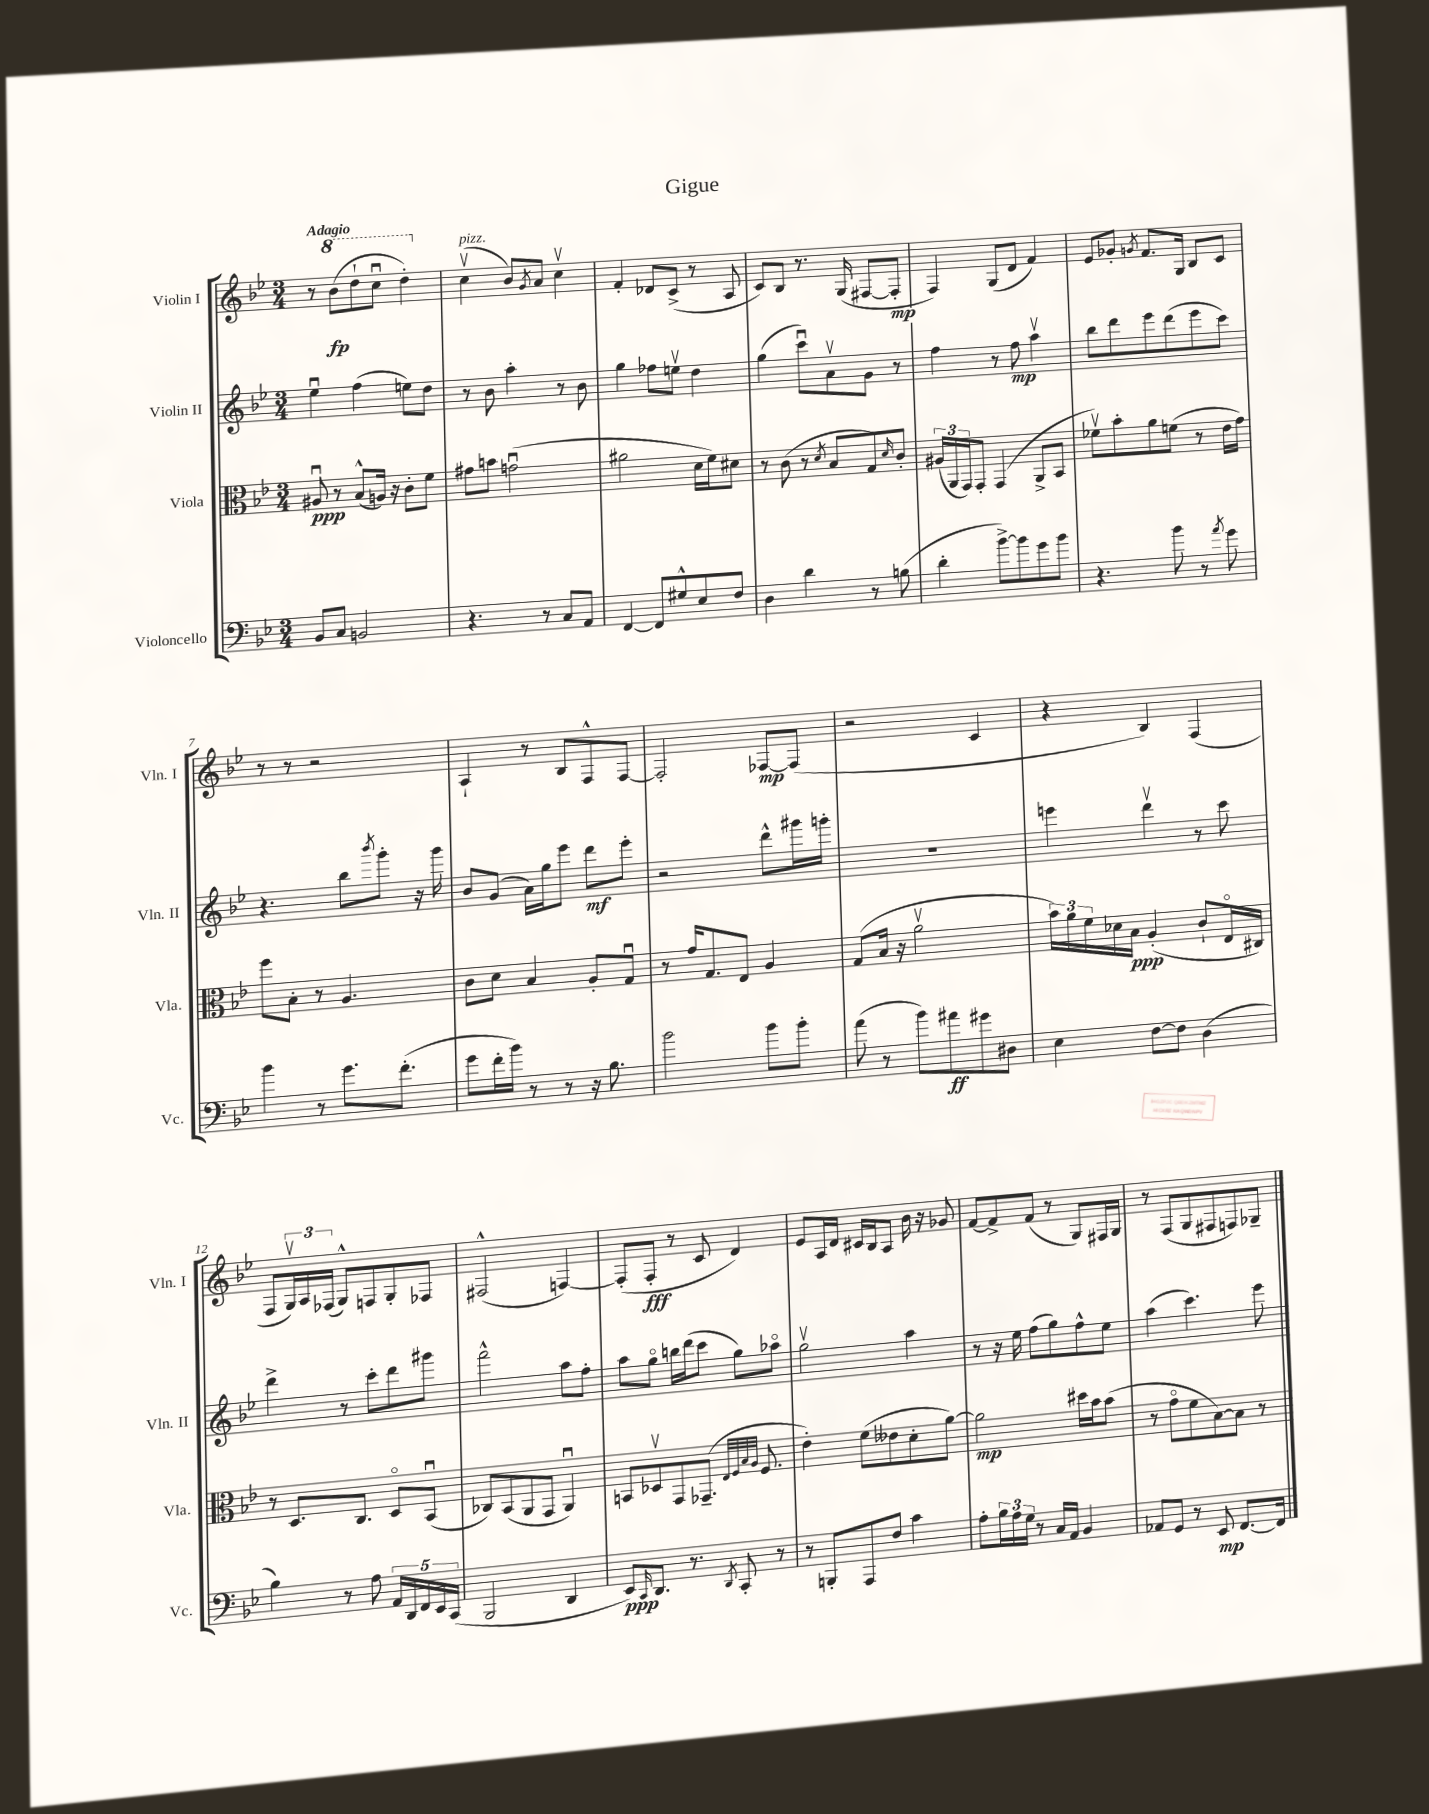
\header { title = "Gigue" }
<<
\new StaffGroup <<
\new Staff = "s0" \with { instrumentName = "Violin I" shortInstrumentName = "Vln. I" } {
    \clef treble \key bes \major \numericTimeSignature \time 3/4 \tempo "Adagio"
    r8 \ottava #1 bes''8\fp( d'''8-! c'''8\downbow d'''4-.) \ottava #0 |
    c''4\upbow^\markup { \italic "pizz." }( bes'8) \acciaccatura { g'8 } a'8 c''4\upbow |
    f'4-. des'8 c'8->( r8 a8 |
    c'8) bes8 r8. g16( fis8~ fis8-.\mp |
    f4) g8( d'8 f'4) |
    ees'8 ges'8-. \acciaccatura { g'8 } f'8. g16 bes8 c'8 |
    r8 r8 r2 |
    a4-! r8 bes8 f8-^ f8~ |
    f2-. fes8~\mp fes8( |
    r2 c'4 |
    r4 bes4) f4( |
    f8 \tuplet 3/2 { g16\upbow) a16 fes16( } g8-^) f8 g8-. fes8 |
    fis2-^( f4~) |
    f8-.( f8-.\fff r8 c'8 d'4) |
    ees'8 a16 d'16 cis'16 bes16 a8 bes'16 r16 ges'8 |
    f'8~ f'8-> f'8( r8 g8) fis16 g16 |
    r8 f8( g8 fis8 f8) ges8-- \bar "|." |
}
\new Staff = "s1" \with { instrumentName = "Violin II" shortInstrumentName = "Vln. II" } {
    \clef treble \key bes \major \numericTimeSignature \time 3/4
    ees''4\downbow f''4( e''8) d''8 |
    r8 bes'8 a''4-. r8 bes'8 |
    g''4 fes''8 e''8\upbow d''4 |
    g''4( c'''8\downbow) a'8\upbow g'8 r8 |
    f''4 r8 f''8\mp a''4\upbow |
    bes''8 d'''8 ees'''8 d'''8( ees'''8 c'''8) |
    r4. bes''8 \acciaccatura { bes'''8 } g'''8-. r16 g'''16 |
    bes'8 g'8( a'16) g''16 ees'''8 d'''8\mf ees'''8-. |
    r2 d'''8-^ gis'''16 g'''16-. |
    R2. |
    e'''4 d'''4\upbow r8 c'''8 |
    d'''4-> r8 c'''8-. d'''8 gis'''8 |
    f'''2-^ a''8 f''8-. |
    a''8 g''8\flageolet b''16 d'''16( c'''8 g''8) aes''8\flageolet |
    g''2\upbow a''4 |
    r8 r16 ees''16 f''8( g''8) f''8-^ ees''8 |
    a''4( c'''4.) ees'''8 \bar "|." |
}
\new Staff = "s2" \with { instrumentName = "Viola" shortInstrumentName = "Vla." } {
    \clef alto \key bes \major \numericTimeSignature \time 3/4
    ais8\downbow\ppp r8 bes8-^( a16) r16 c'8-. f'8 |
    gis'8 b'8 g'2\downbow( |
    ais'2 d'16 f'16) dis'8 |
    r8 c'8( r8 \acciaccatura { d'8 } bes8 g8) \grace { d'16 } c'8-. |
    \tuplet 3/2 { ais16( a,16 g,16) } g,8-. g,4( a,8-> bes,8 |
    fes'8\upbow) bes'8-. a'8 f'8( r8 ees'16 g'16) |
    f''8 bes8-. r8 a4. |
    c'8 d'8 bes4 a8-. g8\downbow |
    r8 g'16 g8. ees8 a4 |
    g8( bes16 r16 a'2\upbow |
    \tuplet 3/2 { bes'16) a'16 f'16 } des'16 bes16\ppp a4-.( c'8-! ees16\flageolet cis16) |
    r8 d8. c8. d8\flageolet bes,8\downbow( |
    ces8) bes,8( a,8 g,8 a,4\downbow) |
    b,8 des8\upbow g,8 ges,8.--( \grace { ees32 f32 bes32 a32 } f8. |
    ees'4-.) f'8( eeses'8 d'8-. a'8~) |
    a'2\mp dis''16 bes'16 bes'8( |
    r8 g'8\flageolet f'8 bes8~) bes8 r8 \bar "|." |
}
\new Staff = "s3" \with { instrumentName = "Violoncello" shortInstrumentName = "Vc." } {
    \clef bass \key bes \major \numericTimeSignature \time 3/4
    bes,8 c8 b,2 |
    r4. r8 c8 a,8 |
    f,4~ f,8 gis8-^ ees8 f8 |
    d4 d'4 r8 b8( |
    d'4-. bes'8~->) bes'8 g'8 bes'8 |
    r4. bes'8 r8 \acciaccatura { a'8 } g'8 |
    bes'4 r8 g'8. f'8.-.( |
    g'8 f'16-. bes'16) r8 r8 r16 bes8. |
    bes'2 bes'8 bes'8-. |
    a'8( r8 bes'8) ais'8\ff gis'8 dis8 |
    ees4 f8~ f8 d4( |
    bes4) r8 a8 \tuplet 5/4 { a,16 d,16 f,16 ees,16 c,16( } |
    bes,,2 d,4 |
    ees,8\ppp) \grace { c,16 } d,8. r8. \acciaccatura { d,8 } c,8-. r8 |
    r8 b,,8-. a,,8 f8 c'4 |
    a8-. \tuplet 3/2 { bes16 a16 g16 } r8 c16 a,16 bes,4 |
    aes,8 g,8 r8 ees,8\mp f,8.~ f,16 \bar "|." |
}
>>
>>
